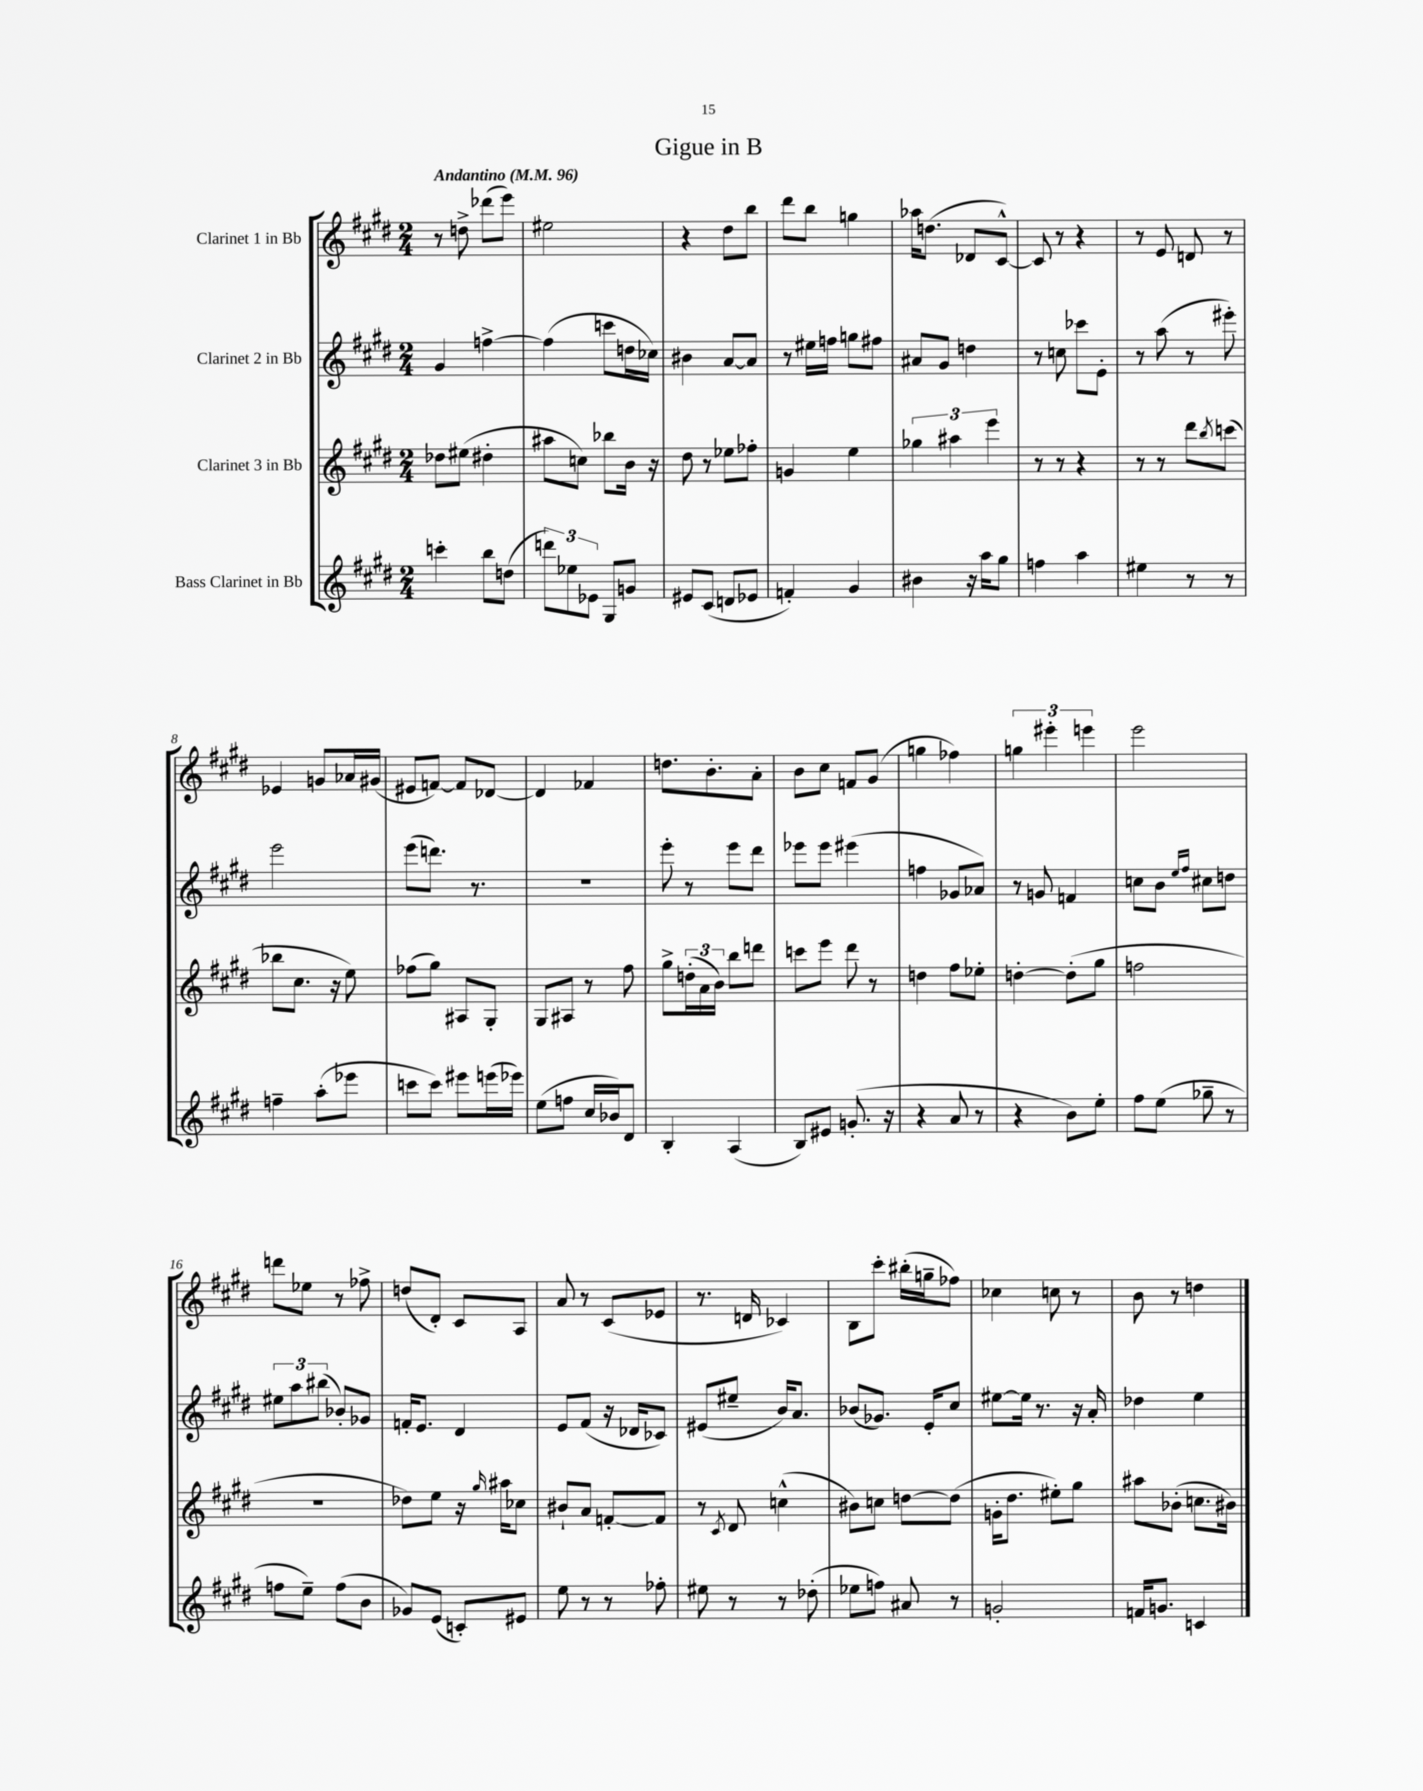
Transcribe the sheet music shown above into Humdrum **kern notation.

**kern	**kern	**kern	**kern
*part4	*part3	*part2	*part1
*staff4	*staff3	*staff2	*staff1
*I"Bass Clarinet in Bb	*I"Clarinet 3 in Bb	*I"Clarinet 2 in Bb	*I"Clarinet 1 in Bb
*clefG2	*clefG2	*clefG2	*clefG2
*k[f#c#g#d#]	*k[f#c#g#d#]	*k[f#c#g#d#]	*k[f#c#g#d#]
*M2/4	*M2/4	*M2/4	*M2/4
*MM96	*MM96	*MM96	*MM96
=1	=1	=1	=1
!	!	!	!LO:TX:a:B:t=Andantino
4cccn'\	8dd-X\L	4g#/	8r
.	(8ee#X\J	.	8ddn^\
8bb\L	4dd#X'\	[4ffn^\	(8ddd-X\L
(8ddn\J	.	.	8eee\J)
=2	=2	=2	=2
12dddn\L)	8aa#X\L	(4ff\]	2ee#X\
12ee-X\	.	.	.
.	8ccn\J)	.	.
12e-X\J	.	.	.
8G#/L	8bb-X\L	8cccn\L	.
8gn/J	16b\Jk	16ddn\L	.
.	16r	16cc-X\JJ)	.
=3	=3	=3	=3
8e#X/L	8dd#\	4b#X\	4r
(8c#/J	8r	.	.
8dn/L	8ee-X\L	[8a/L	8dd#\L
8e-X/J	8ff-X'\J	8a/J]	8bb\J
=4	=4	=4	=4
4fn'/)	4gn/	8r	8ddd#\L
.	.	16ee#X\LL	8bb\J
.	.	16ffn\JJ	.
4g#/	4ee\	8ggn\L	4ggn\
.	.	8ff#X\J	.
=5	=5	=5	=5
4b#X\	6gg-X\	8a#X/L	16aa-X\KL
.	.	.	(8.ddn\J
.	.	8g#/J	.
.	6aa#X\	.	.
16r	.	4ddn\	8d-X/L
16aa\KL	.	.	.
.	6eee\	.	.
8gg#\J	.	.	[8c#^^/J)
=6	=6	=6	=6
4ffn\	8r	8r	8c#/]
.	8r	8ccn\	8r
4aa\	4r	8ccc-X\L	4r
.	.	8e'\J	.
=7	=7	=7	=7
4ee#X\	8r	8r	8r
.	8r	(8aa\	8e/
8r	8ddd#\L	8r	8dn/
.	8qbb/	.	.
8r	(8cccn\J	8eee#X'\)	8r
!!LO:LB:g=z
=8	=8	=8	=8
4ffn~\	8bb-X\L	2eee\	4e-X/
.	8.cc#\J	.	.
(8aa'\L	.	.	8gn/L
.	16r	.	.
8eee-X\J	8ee\)	.	16a-X/L
.	.	.	(16g#X/JJ
=9	=9	=9	=9
8cccn\L	(8ff-X\L	(8eee\L	8e#X/L
8ccc\J)	8gg#\J)	8.dddn\J)	[8fn/J)
8eee#X\L	8A#X/L	.	8f/L]
.	.	8.r	.
(16eeen\L	8G#'/J	.	[8d-X/J
16eee-X\JJ)	.	.	.
=10	=10	=10	=10
(8ee\L	8G#/L	2r	4d-/]
8ffn\J	8A#X/J	.	.
16cc#/LL	8r	.	4f-X/
16b-X/J)	.	.	.
8d#/J	8ff#\	.	.
=11	=11	=11	=11
4B'/	8gg#^\L	8eee'\	8.ddn\L
.	(24ddn'\L	8r	.
.	24a\	.	.
.	.	.	8.b'\
.	24b\JJ)	.	.
(4A/	8bb\L	8eee\L	.
.	8dddn\J	8ddd#\J	8a'\J
=12	=12	=12	=12
8B/L)	8cccn\L	8eee-X\L	8b\L
8e#X/J	8eee\J	8eee-\J	8cc#\J
(8.gn'/	8ddd#\	(4eee#X\	8fn/L
.	8r	.	(8g#/J
16r	.	.	.
=13	=13	=13	=13
4r	4ddn\	4ffn\	4ggn\
8a/	8ff#\L	8g-X/L	4ff-X\)
8r	8ee-X'\J	8a-X/J)	.
=14	=14	=14	=14
4r	[4ddn'\	8r	6ggn\
.	.	8gn/	.
.	.	.	6eee#X'\
8b\L)	(8dd'\L]	4fn/	.
.	.	.	6eeen\
8ee'\J	8gg#\J	.	.
=15	=15	=15	=15
8ff#\L	2ffn\	8ccn\L	2eee\
(8ee\J	.	8b\J	.
.	.	16qqee/LL	.
.	.	16qqff#/JJ	.
8gg-X~\	.	8cc#X\L	.
8r	.	8ddn\J	.
!!LO:LB:g=z
=16	=16	=16	=16
8ffn\L	2r	12ee#X\L	8dddn\L
.	.	12aa\	.
8ee~\J)	.	.	8ee-X\J
.	.	(12bb#X\J	.
(8ff\L	.	8b-X'/L)	8r
8b\J	.	8g-X/J	8ff-X^\
=17	=17	=17	=17
8g-X/L)	8dd-X\L)	16fn'/KL	(8ddn/L
.	.	8.e/J	.
(8e/J	8ee\J	.	8d#'/J)
8cn'/L)	16r	4d#/	8c#/L
.	16qqgg#/	.	.
.	16aa#X\KL	.	.
8e#X/J	8cc-X\J	.	8A/J
=18	=18	=18	=18
8ee\	8b#X`/L	8e/L	8a/
8r	8a/J	(8f#/J	8r
8r	[8fn'/L	16r	(8c#/L
.	.	16d-X/KL	.
8ff-X'\	8f/J]	8c-X/J)	8e-X/J
=19	=19	=19	=19
8ee#X\	8r	(8e#X/L	8.r
.	8qc#/	.	.
8r	8d#/	8ee#X~/J	.
.	.	.	16dn/
8r	(4ccn^^\	16b/KL)	4c-X/)
.	.	8.a/J	.
(8dd-X'\	.	.	.
=20	=20	=20	=20
8ee-X\L	8b#X\L)	(8b-X/L	8B\L
8ffn\J)	8ccn\J	8.g-X/J)	8ccc#'\J
8a#X/	[8ddn\L	.	(16bb#X'\LL
.	.	16e'/KL	16ggn~\J
8r	(8dd\J]	8cc#/J	8ff-X\J)
=21	=21	=21	=21
2gn'/	16gn'\KL	[8ee#X\L	4cc-X\
.	8.dd#\J	.	.
.	.	16ee#\Jk]	.
.	.	8.r	.
.	8ee#X'\L)	.	8ccn\
.	8gg#\J	16r	8r
.	.	16a'/	.
=22	=22	=22	=22
16fn/KL	8aa#X\L	4dd-X\	8b\
8.gn/J	.	.	.
.	(8b-X'\J	.	8r
4cn/	8.ccn\L	4ee\	4ddn\
.	16b#X\Jk)	.	.
==	==	==	==
*-	*-	*-	*-
